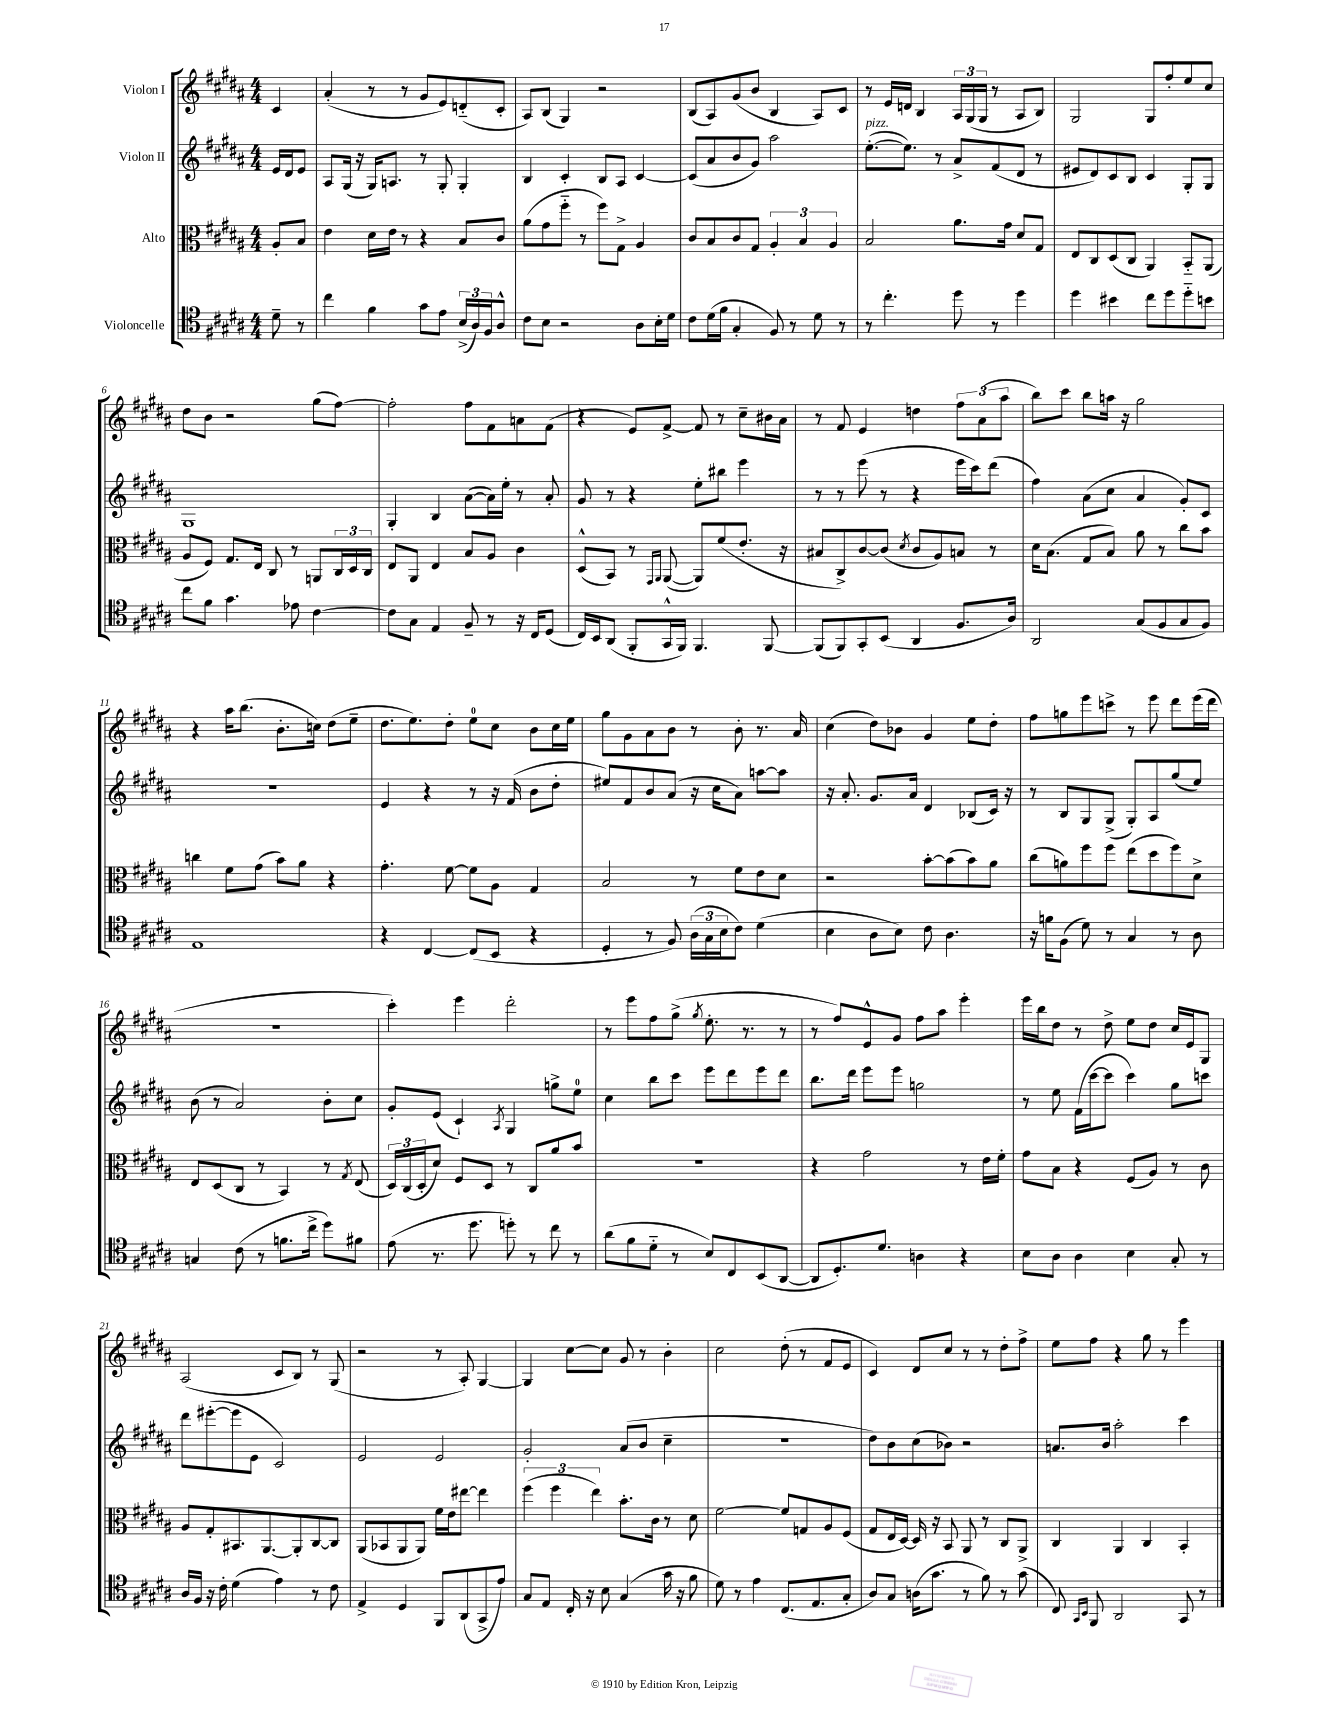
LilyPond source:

<<
\new StaffGroup <<
\new Staff = "s0" \with { instrumentName = "Violon I" } {
    \clef treble \key b \major \numericTimeSignature \time 4/4 \partial 4
    cis'4 |
    ais'4-.( r8 r8 gis'8 e'8) d'8-_( cis'8-. |
    ais8) b8( gis4) r2 |
    b8( ais8) gis'8( b'8 b4 ais8) cis'8 |
    r8 e'16 d'16 b4 \tuplet 3/2 { ais16 gis16( gis16 } r8 ais8 b8) |
    gis2 gis8 fis''8-. e''8 cis''8 |
    dis''8 b'8 r2 gis''8( fis''8~) |
    fis''2-. fis''8 fis'8 a'8 fis'8( |
    r4 e'8) fis'8~-> fis'8 r8 cis''8-- bis'16 ais'16 |
    r8 fis'8 e'4 d''4 \tuplet 3/2 { fis''8 ais'8( ais''8 } |
    b''8) cis'''8 b''8 a''16 r16 gis''2 |
    r4 ais''16 b''8.( b'8.-. c''16) dis''8( e''8-- |
    dis''8. e''8.) dis''8-. e''8-0 cis''8 b'8 cis''16 e''16 |
    gis''8 gis'8 ais'8 b'8 r8 b'8-. r8. ais'16 |
    cis''4( dis''8) bes'8 gis'4 e''8 dis''8-. |
    fis''8 g''8 e'''8 c'''8-> r8 e'''8 dis'''8 e'''16( dis'''16 |
    r1 |
    cis'''4-.) e'''4 dis'''2-. |
    r8 e'''8 fis''8 gis''8->( \acciaccatura { gis''8 } e''8.-. r8. r8 |
    r8 fis''8) e'8-^ gis'8 fis''8 ais''8 e'''4-. |
    e'''16 b''16 dis''8 r8 dis''8-> e''8 dis''8 cis''16 e'16 gis8 |
    ais2( cis'8 b8) r8 gis8( |
    r2 r8 ais8-.) gis4~ |
    gis4 cis''8~ cis''8 gis'8 r8 b'4-. |
    cis''2 dis''8-.( r8 fis'8 e'8 |
    cis'4) dis'8 cis''8 r8 r8 dis''8-. fis''8-> |
    e''8 fis''8 r4 gis''8 r8 e'''4 \bar "|." |
}
\new Staff = "s1" \with { instrumentName = "Violon II" } {
    \clef treble \key b \major \numericTimeSignature \time 4/4 \partial 4
    e'16 dis'16 e'8 |
    ais8 gis16( r16 gis16) a8. r8 gis8-. gis4-. |
    b4 cis'4-. b8 ais8 cis'4~ |
    cis'8( ais'8 b'8 gis'8) ais''2 |
    e''8.~-.^\markup { \italic "pizz." }( e''8.) r8 ais'8-> fis'8( dis'8 r8 |
    eis'8 dis'8) cis'8 b8 cis'4 gis8-. gis8 |
    gis1 |
    gis4-. b4 ais'8~( ais'16) e''16-. r8 ais'8-. |
    gis'8 r8 r4 e''8-. bis''8 e'''4 |
    r8 r8 e'''8( r8 r4 e'''16 cis'''16) dis'''8( |
    fis''4) ais'8( cis''8 ais'4 gis'8-.) cis'8 |
    R1 |
    e'4 r4 r8 r16 fis'16( b'8 dis''8-. |
    eis''8) fis'8 b'8 ais'8( r16 cis''16 ais'8) a''8~ a''8 |
    r16 ais'8.-. gis'8. ais'16 dis'4 bes8( cis'16) r16 |
    r8 b8 gis8 gis8->( gis8-.) ais8 gis''8( e''8) |
    b'8( r8 ais'2) b'8-. cis''8 |
    gis'8-. e'8( cis'4-!) \acciaccatura { ais8 } gis4 g''8-> e''8-0 |
    cis''4 b''8 cis'''8 e'''8 dis'''8 e'''8 dis'''8 |
    b''8. dis'''16 e'''8 e'''8 g''2 |
    r8 e''8 fis'16( cis'''16~ cis'''8 cis'''4) gis''8 c'''8 |
    dis'''8 eis'''8~-.( eis'''8 e'8 cis'2) |
    e'2 e'2 |
    gis'2-. ais'8( b'8 cis''4-- |
    R1 |
    dis''8) b'8 cis''8( bes'8) r2 |
    a'8. b'16 ais''2-. cis'''4 \bar "|." |
}
\new Staff = "s2" \with { instrumentName = "Alto" } {
    \clef alto \key b \major \numericTimeSignature \time 4/4 \partial 4
    ais8-. b8 |
    e'4 dis'16 e'16 r8 r4 b8 cis'8 |
    ais'8( gis'8 fis''8-_ r8 fis''8) gis8-> ais4 |
    cis'8 b8 cis'8 gis8 \tuplet 3/2 { ais4-. b4 ais4 } |
    b2 ais'8. gis'16 dis'8 gis8 |
    e8 cis8 dis8( cis8 ais,4) b,8-_ ais,8( |
    ais8 fis8) gis8. e16 cis8 r8 a,8 \tuplet 3/2 { cis16 dis16 cis16 } |
    e8 ais,8 e4 b8 ais8 cis'4 |
    dis8-^( b,8) r8 \grace { gis,16 ais,16 } ais,8~( ais,8) fis'8( e'8.-. r16 |
    bis8 cis8->) cis'8~ cis'8( \acciaccatura { dis'8 } cis'8 ais8) b8 r8 |
    dis'16 b8.( gis8 b8) ais'8 r8 cis''8 b'8 |
    c''4 fis'8 gis'8( b'8) ais'8 r4 |
    gis'4.-. fis'8~ fis'8 ais8 gis4 |
    b2 r8 fis'8 e'8 dis'8 |
    r2 b'8~-. b'8( b'8) ais'8 |
    cis''8( a'8) fis''8 fis''8 e''8( dis''8 fis''8) dis'8-> |
    e8 dis8( cis8 r8 b,4) r8 \acciaccatura { gis8 } e8( |
    \tuplet 3/2 { dis16) cis16( dis16-. } dis'8) fis8 dis8 r8 cis8 ais'8 b'8 |
    R1 |
    r4 gis'2 r8 e'16 fis'16-. |
    gis'8 b8 r4 fis8( ais8) r8 cis'8 |
    ais8 gis8-. bis,8. ais,8.~ ais,8-. cis8~ cis8 |
    ais,8( bes,8 ais,8 ais,8) fis'16 e'16 eis''8~ eis''4 |
    \tuplet 3/2 { fis''4( fis''4 e''4) } b'8.-. cis'16 r8 dis'8 |
    fis'2~ fis'8 g8 ais8 fis8( |
    gis8 e16 dis16~) dis16 r16 b,8 ais,8 r8 cis8 ais,8-> |
    cis4 ais,4 cis4 b,4-. \bar "|." |
}
\new Staff = "s3" \with { instrumentName = "Violoncelle" } {
    \clef tenor \key b \major \numericTimeSignature \time 4/4 \partial 4
    dis'8-- r8 |
    cis''4 fis'4 gis'8 e'8 \tuplet 3/2 { b16->( ais16) fis16 } ais8-^ |
    cis'8 b8 r2 ais8 b16-. dis'16 |
    cis'8 dis'16( fis'16 gis4-. fis8) r8 dis'8 r8 |
    r8 cis''4.-. dis''8 r8 dis''4 |
    dis''4 bis'4 cis''8 dis''8 dis''8-_ b'8 |
    cis''8 fis'8 gis'4. ees'8 cis'4~ |
    cis'8 gis8 e4 fis8-- r8 r16 cis16 dis8( |
    cis16) b,16 ais,8( fis,8-. gis,16-^ fis,16) fis,4. fis,8~ |
    fis,8( fis,8) gis,8-. b,8( ais,4 fis8. ais16) |
    ais,2 gis8( fis8 gis8 fis8) |
    e1 |
    r4 cis4~ cis8( b,8 r4 |
    dis4-. r8 fis8) \tuplet 3/2 { ais16( gis16 b16 } cis'8) dis'4( |
    b4 ais8 b8) cis'8 ais4. |
    r16 f'16 fis8( dis'8) r8 gis4 r8 ais8 |
    g4 cis'8( r8 f'8. cis''16-> dis''8) fis'8 |
    e'8( r8. dis''8. d''8-.) r8 cis''8 r8 |
    ais'8( fis'8 dis'8-_ r8 b8) cis8 b,8( ais,8~ |
    ais,8 dis8.-.) dis'8. a4 r4 |
    b8 ais8 ais4 b4 gis8-. r8 |
    ais16 fis16 r16 cis'16-. dis'4( e'4) r8 cis'8 |
    e4-> dis4 fis,8 ais,8( gis,8-> e'8) |
    gis8 e8 cis16-. r16 b8 gis4( gis'16 r16 fis'8 |
    dis'8) r8 e'4 cis8.( e8. gis8-. |
    ais8) gis8 a16( gis'8. r8 fis'8) r8 gis'8( |
    cis8) \grace { gis,16 b,16 } fis,8 ais,2 gis,8 r8 \bar "|." |
}
>>
>>
